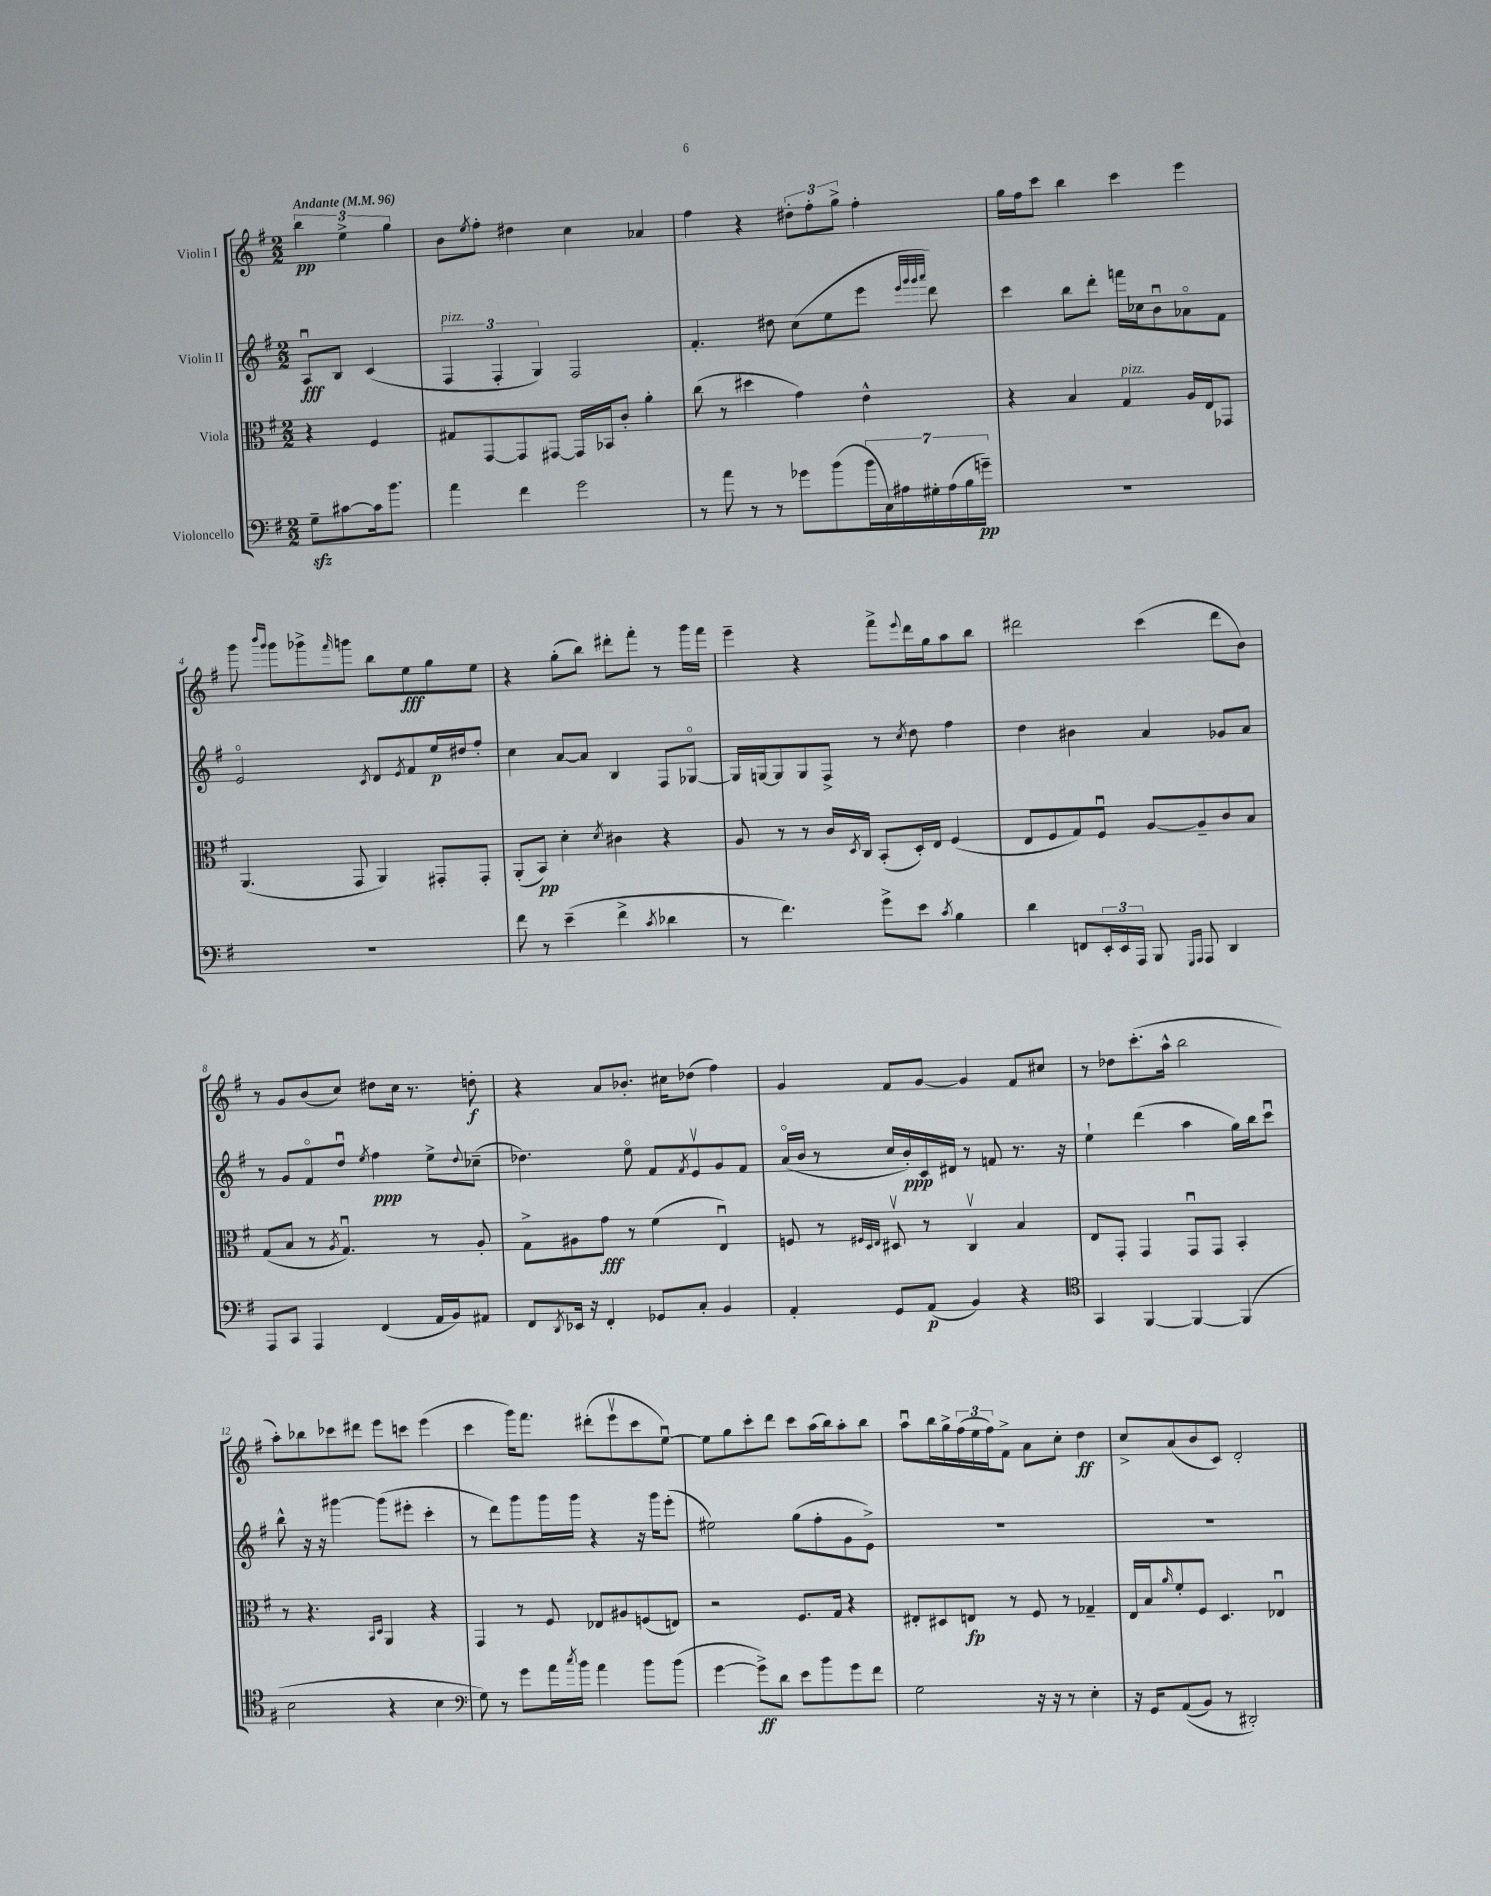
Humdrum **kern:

**kern	**kern	**kern	**kern
*staff4	*staff3	*staff2	*staff1
*clefF4	*clefC3	*clefG2	*clefG2
*k[f#]	*k[f#]	*k[f#]	*k[f#]
*M2/2	*M2/2	*M2/2	*M2/2
*MM96	*MM96	*MM96	*MM96
8G~	4r	8Au	6bb
[8c#	.	8B	.
.	.	.	6ee^
16c#]	4F#	(4c	.
8.b	.	.	.
.	.	.	6gg
=	=	=	=
4a	8G#	6F#	8b
.	.	.	8qee
.	[8GG	.	8ff#'
.	.	6F#'	.
4f#	8GG]	.	4dd#
.	.	6G)	.
.	[8GG#	.	.
2g	16GG#]	2F#	4cc
.	16BB-	.	.
.	8c'	.	.
.	4a'	.	4a-
=	=	=	=
8r	(8cc	4.f#'	4ff#
8a	8r	.	.
8r	4dd#	.	4r
8r	.	8dd#	.
8g-	4g)	(8cc	12dd#'
.	.	.	12ff#'
(8b	.	8ee	.
.	.	.	12gg^
28b	4e^^	8eee	4ff#'
28C)	.	.	.
28A#	.	.	.
28G#'	.	.	.
.	.	32qqeee	.
.	.	32qqggg	.
.	.	32qqggg	.
.	.	32qqaaa	.
.	.	8ddd)	.
(28A#	.	.	.
28B	.	.	.
28g~)	.	.	.
=	=	=	=
1r	4r	4ccc	16gg
.	.	.	16ff#
.	.	.	8ccc
.	4B	8bb	4bb
.	.	8ddd'	.
.	4G	16fff	4ccc
.	.	16cc-	.
.	.	8bu	.
.	16A	8a-o	4eee
.	16E	.	.
.	8GG-	8f#	.
=	=	=	=
1r	(4.AA	2eo	8ggg
.	.	.	16qqbbb
.	.	.	16qqggg
.	.	.	8ggg
.	.	.	8ggg-^
.	.	.	16qqfff#
.	8GG	.	8ggg
.	.	8qc	.
.	4AA)	8d	8bb
.	.	8qe	.
.	.	8f#	8ee
.	8GG#'	16ee	8gg
.	.	16dd#	.
.	8GG#'	8ff#'	8ee
=	=	=	=
8f#	(8AA'	4cc	4r
8r	8BB)	.	.
(4e~	4d'	[8a	(8gg'
.	.	8a]	8bb)
.	8qd	.	.
4f#^	4c#	4B	8ddd#'
.	.	.	8fff#'
8qc	.	.	.
4d-	4r	8F#	8r
.	.	[8G-o	16ggg
.	.	.	16fff#
=	=	=	=
8r	8A	16G-]	4eee~
.	.	[16G	.
4.f#)	8r	8G]	.
.	8r	8G	4r
.	16c	8F#^	.
.	8qD	.	.
.	16C	.	.
8g^	(8BB'	8r	8fff#^
.	.	8qcc	8qqeee
8e	16D')	8dd	16ddd
.	16E	.	16gg
8qc	.	.	.
4B	(4F#	4ff#	8aa
.	.	.	8bb
=	=	=	=
4d	8E	4dd	2ddd#
.	8F#	.	.
8FF	8G)	4b#	.
24EE'	8F#u	.	.
24EE	.	.	.
24AAA	.	.	.
8BBB	[8A	4a	(4ccc
16qqGGG	.	.	.
16qqAAA	.	.	.
8AAA	8A~]	.	.
4DD	8c	8g-	8ddd#
.	8B	8a	8b)
=	=	=	=
8AAA	(8G	8r	8r
8CC	8B	8g	8g
4AAA	8r	8f#o	(8b
.	8qA	.	.
.	4.Gu)	8ddu	8cc)
.	.	8qee	.
(4FF#	.	4ff#	8dd#
.	.	.	16cc
.	.	.	8.r
16AA	8r	8ee^	.
16BB)	.	.	.
.	.	8qqdd	.
8AA#	8A'	(8cc-~	8dd'
=	=	=	=
8FF#	8G^	4.dd-)	4r
8qDD	.	.	.
16EE-	8A#	.	.
16r	.	.	.
4FF#'	8g	.	8a
.	8r	8eeo	8.b-'
8GG-	(4f#	8f#	.
.	.	.	16cc#
.	.	8qf#	.
8C'	.	8ev	(8dd-
4BB	4Eu)	8g	4ff#)
.	.	8f#	.
=	=	=	=
4AA'	8F	(16ao	4g
.	.	16b	.
.	8r	8r	.
.	32qqF#	.	.
.	32qqD	.	.
.	32qqE	.	.
8GG	8D#v	16cc	8f#
.	.	16b')	.
(8AA	8r	16c	[8g
.	.	16d#	.
4BB)	4Cv	8r	4g]
.	.	8f	.
4r	4B	8.r	8f#
.	.	.	8cc#
.	.	16r	.
=	=	=	=
*clefC4	*	*	*
4GG	8E	4ee`	8r
.	8GG'	.	8dd-
[4FF#	4GG	(4ddd	(8.ccc'
.	.	.	16aa^^
4FF#_	8GGu	4aa	2bb
.	8GG	.	.
(4FF#]	4BB'	16gg)	.
.	.	16bb	.
.	.	8cccu	.
=	=	=	=
2B	8r	8bb^^	8aa')
.	4.r	16r	8bb-
.	.	16r	.
.	.	[4ggg#	8ccc-
.	.	.	8ddd#
.	16qqBB	.	.
.	16qqD	.	.
4r	4AA	(8ggg#]	8eee
.	.	8eee#'	8ccc
4B	4r	4ccc'	(4eee
=	=	=	=
*clefF4	*	*	*
8G)	4GG	8r	4ccc
8r	.	8ddd)	.
8g	8r	8ggg	16ggg)
.	.	.	8.fff#
16a	8F#	16ggg	.
8qcc	.	.	.
16b	.	16ggg	.
4a	8E-	4r	(8ddd#'
.	8A#	.	8eeev
8b	(8F	16r	8ccc
.	.	16ggg	.
(8b	8E)	(8eee'	[8eeu)
=	=	=	=
[4g	2r	2ee#)	8ee]
.	.	.	8gg
8g^])	.	.	8ccc'
8d	.	.	8ddd
8e	8.F#	(8gg	8ccc
8b	.	8ff#'	(16aa
.	16G	.	16bb)
8g	4r	8g	8aa'
8f#	.	8e^)	8bb
=	=	=	=
2G	8E#'	1r	8aau
.	8D#	.	16bb
.	.	.	16gg^
.	8E	.	(24ff#
.	.	.	24ee
.	.	.	24ff#)
.	8r	.	8f#^
16r	8F#	.	8a
16r	.	.	.
8r	8r	.	8cc'
4E'	4G-~	.	4dd
=	=	=	=
16r	16E	1r	8cc^
16GG	16B	.	.
.	16qqa	.	.
&((8AA	8f#'	.	(8a
8BB)	8F#	.	8b
8r	4.D	.	8c)
2DD#'&)	.	.	2d'
.	4E-u	.	.
==	==	==	==
*-	*-	*-	*-
